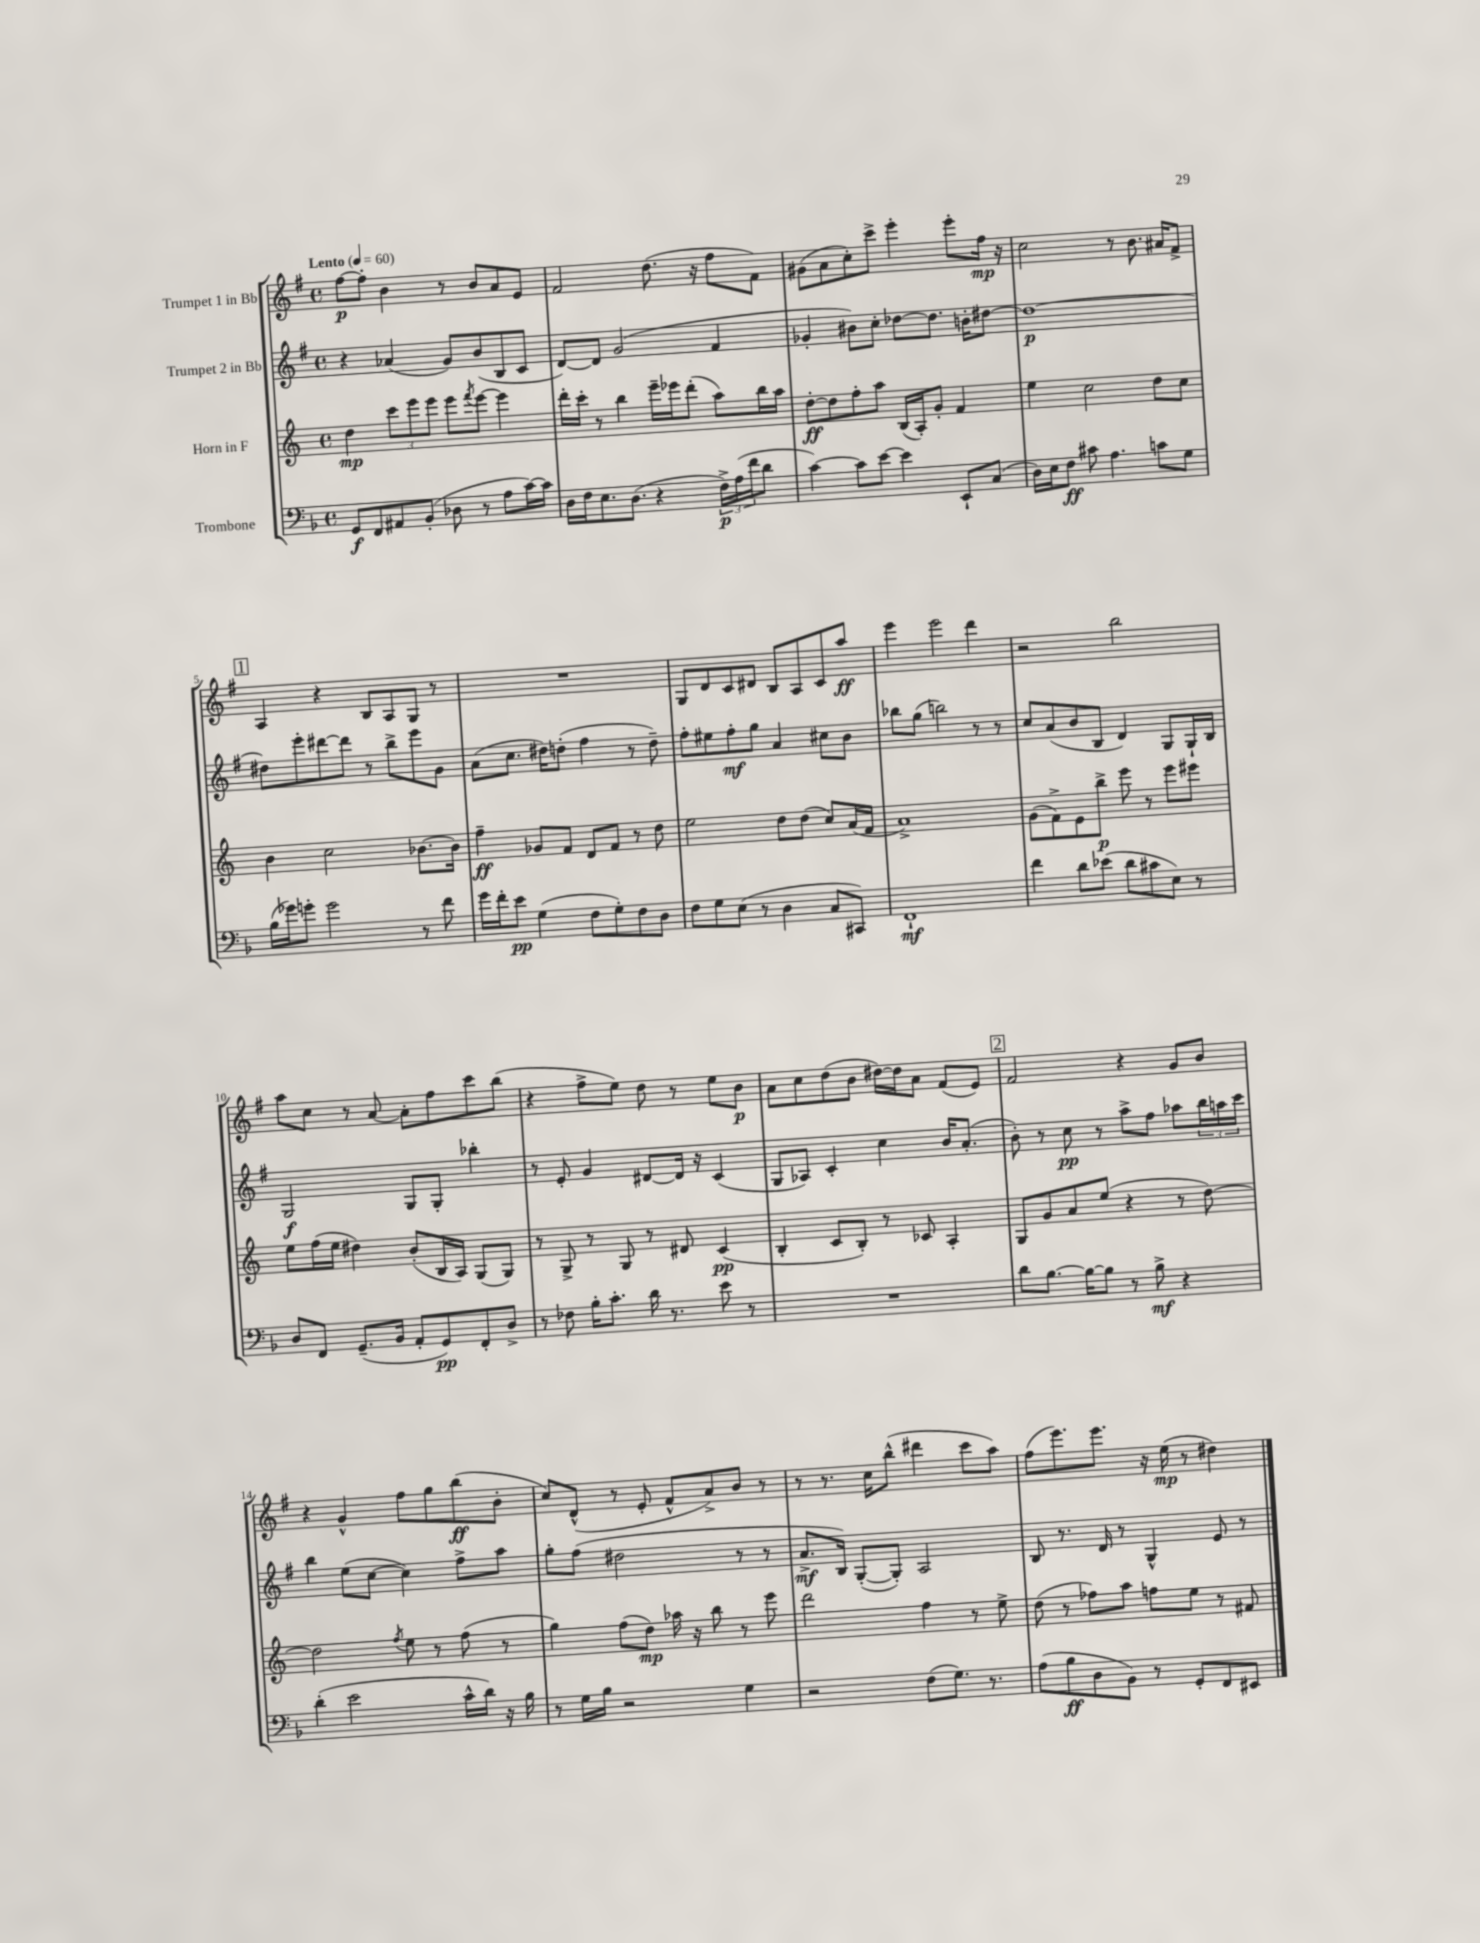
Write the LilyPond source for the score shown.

<<
\new StaffGroup <<
\new Staff = "s0" \with { instrumentName = "Trumpet 1 in Bb" } {
    \clef treble \key g \major \defaultTimeSignature \time 4/4 \tempo "Lento" 4 = 60
    fis''8~\p fis''8-. b'4 r8 b'8 a'8 e'8 |
    fis'2 d''8.( r16 fis''8 fis'8) |
    gis'8( a'8 c''8-.) c'''8-> e'''4-. e'''8-. fis''16\mp r16 |
    c''2 r8 b'8. ais'16 fis'8-> |
    \mark \markup { \box "1" } a4 r4 b8 a8 g8 r8 |
    R1 |
    g8 d'8 c'8 dis'8 b8 a8 c'8 a''8\ff |
    e'''4 e'''2 d'''4 |
    r2 b''2 |
    a''8 c''8 r8 a'8~ a'8-. fis''8 c'''8 b''8( |
    r4 fis''8-> e''8) d''8 r8 e''8 b'8\p |
    a'8 c''8 d''8( b'8 dis''16~) dis''16 a'8 fis'8( e'8) |
    \mark \markup { \box "2" } fis'2 r4 g'8 b'8 |
    r4 g'4-^ fis''8 g''8 b''8\ff( b'8-. |
    c''8) d'8-^( r8 e'8-. fis'8-^ a'8->) b'8 r8 |
    r8 r8. c''16 b''8-^( dis'''4 c'''8 a''8) |
    fis''8( e'''8.) e'''8. r16 e''16\mp( r8 dis''4) \bar "|." |
}
\new Staff = "s1" \with { instrumentName = "Trumpet 2 in Bb" } {
    \clef treble \key g \major \defaultTimeSignature \time 4/4
    r4 aes'4( g'8) b'8( b8 c'8 |
    d'8~) d'8 g'2( fis'4 |
    ges'4-. bis'8) c''8-. des''8~ des''8. b'16-. dis''8~ |
    dis''1~\p |
    \mark \markup { \box "1" } dis''8 e'''8-. dis'''8~ dis'''8 r8 b''8-> e'''8 g'8 |
    a'8( c''8. dis''16) d''8-.( fis''4 r8 d''8--) |
    fis''8-. eis''8 fis''8-.\mf g''8 a'4 cis''8 b'8 |
    bes''8 g''8( b''2) r8 r8 |
    c''8 a'8( b'8 b8 d'4) g8 g16-! b16 |
    g2\f g8 g8-. bes''4-. |
    r8 e'8-. g'4 dis'8~ dis'16 r16 c'4( |
    g8 aes8) c'4-. c''4 b'16 a'8.-.( |
    \mark \markup { \box "2" } b'8-.) r8 c''8\pp r8 a''8-> fis''8 aes''8 \tuplet 3/2 { b''16 a''16 c'''16 } |
    b''4 e''8( c''8~ c''4) fis''8-> a''8 |
    g''8-. fis''8( dis''2 r8 r8 |
    a'8.->\mf b16) g8~-.( g8-.) a2 |
    b8 r8. d'16 r8 g4-^ e'8 r8 \bar "|." |
}
\new Staff = "s2" \with { instrumentName = "Horn in F" } {
    \clef treble \key c \major \defaultTimeSignature \time 4/4
    d''4\mp \tuplet 3/2 { c'''8 e'''8 e'''8 } e'''8 \acciaccatura { f'''8 } e'''8~ e'''4 |
    d'''16-. c'''16-. r8 b''4 e'''16-- ees'''16 d'''8-.( a''8) b''16 a''16 |
    d''8~-.\ff d''8 f''8-. a''8 b16( a16-.) g'8-. f'4 |
    e''4 c''2 d''8 c''8 |
    \mark \markup { \box "1" } b'4 c''2 bes'8.~ bes'16 |
    f''4--\ff ges'8 f'8 d'8 f'8 r8 d''8 |
    e''2 d''8 d''8( c''8) a'16( f'16 |
    a'1->) |
    g'8( f'8->) e'8 b''8->\p e'''8 r8 e'''8 eis'''8 |
    e''8 f''16( e''16 dis''4) b'8-.( b16 a16) g8( g8) |
    r8 g8-> r8 g8 r8 dis'8 c'4\pp( |
    b4-. c'8 b8-.) r8 ces'8 a4-. |
    \mark \markup { \box "2" } g8 g'8 a'8 e''8( r4 r8 d''8~) |
    d''2 \acciaccatura { f''8 } e''8 r8 f''8( r8 |
    g''4) f''8( d''8\mp) aes''16 r16 b''8 r8 e'''8 |
    d'''2 f''4 r8 e''8-> |
    d''8( r8 fes''8) a''8 f''8 e''8 r8 fis'8 \bar "|." |
}
\new Staff = "s3" \with { instrumentName = "Trombone" } {
    \clef bass \key f \major \defaultTimeSignature \time 4/4
    g,8\f f,8 ais,8 bes,8-.( des8 r8 a8 c'16~) c'16 |
    d16 f16 e8. d8.( r4 \tuplet 3/2 { f16->\p) a16( f'16 } d'8 |
    c'4~) c'8 e'8~ e'4 e,8-! c8( |
    d16) e16 f8\ff cis'8 a4. c'8 g8 |
    \mark \markup { \box "1" } bes16( ges'16) g'8-. g'2 r8 f'8 |
    g'16 f'16-. e'8\pp g4( f8 g8-.) f8 d8 |
    f8 g8 e8( r8 d4 c8 cis,8) |
    f,1-!\mf |
    f'4 d'8 ees'8( d'8 cis'8 e8) r8 |
    d8 f,8 g,8.--( bes,16 a,8-. g,8\pp) f,8-. d8-> |
    r8 fes8 bes16-. c'8.-. d'16 r8. e'8 r8 |
    R1 |
    \mark \markup { \box "2" } d'8 bes8.~ bes16~ bes8 r8 bes8->\mf r4 |
    d'4-.( e'2 c'16-^ d'16) r16 bes16 |
    r8 g16 bes16 r2 g4 |
    r2 f8( g8.) r8. |
    a8( bes8\ff d8 bes,8) r8 g,8-. f,8 eis,8 \bar "|." |
}
>>
>>
